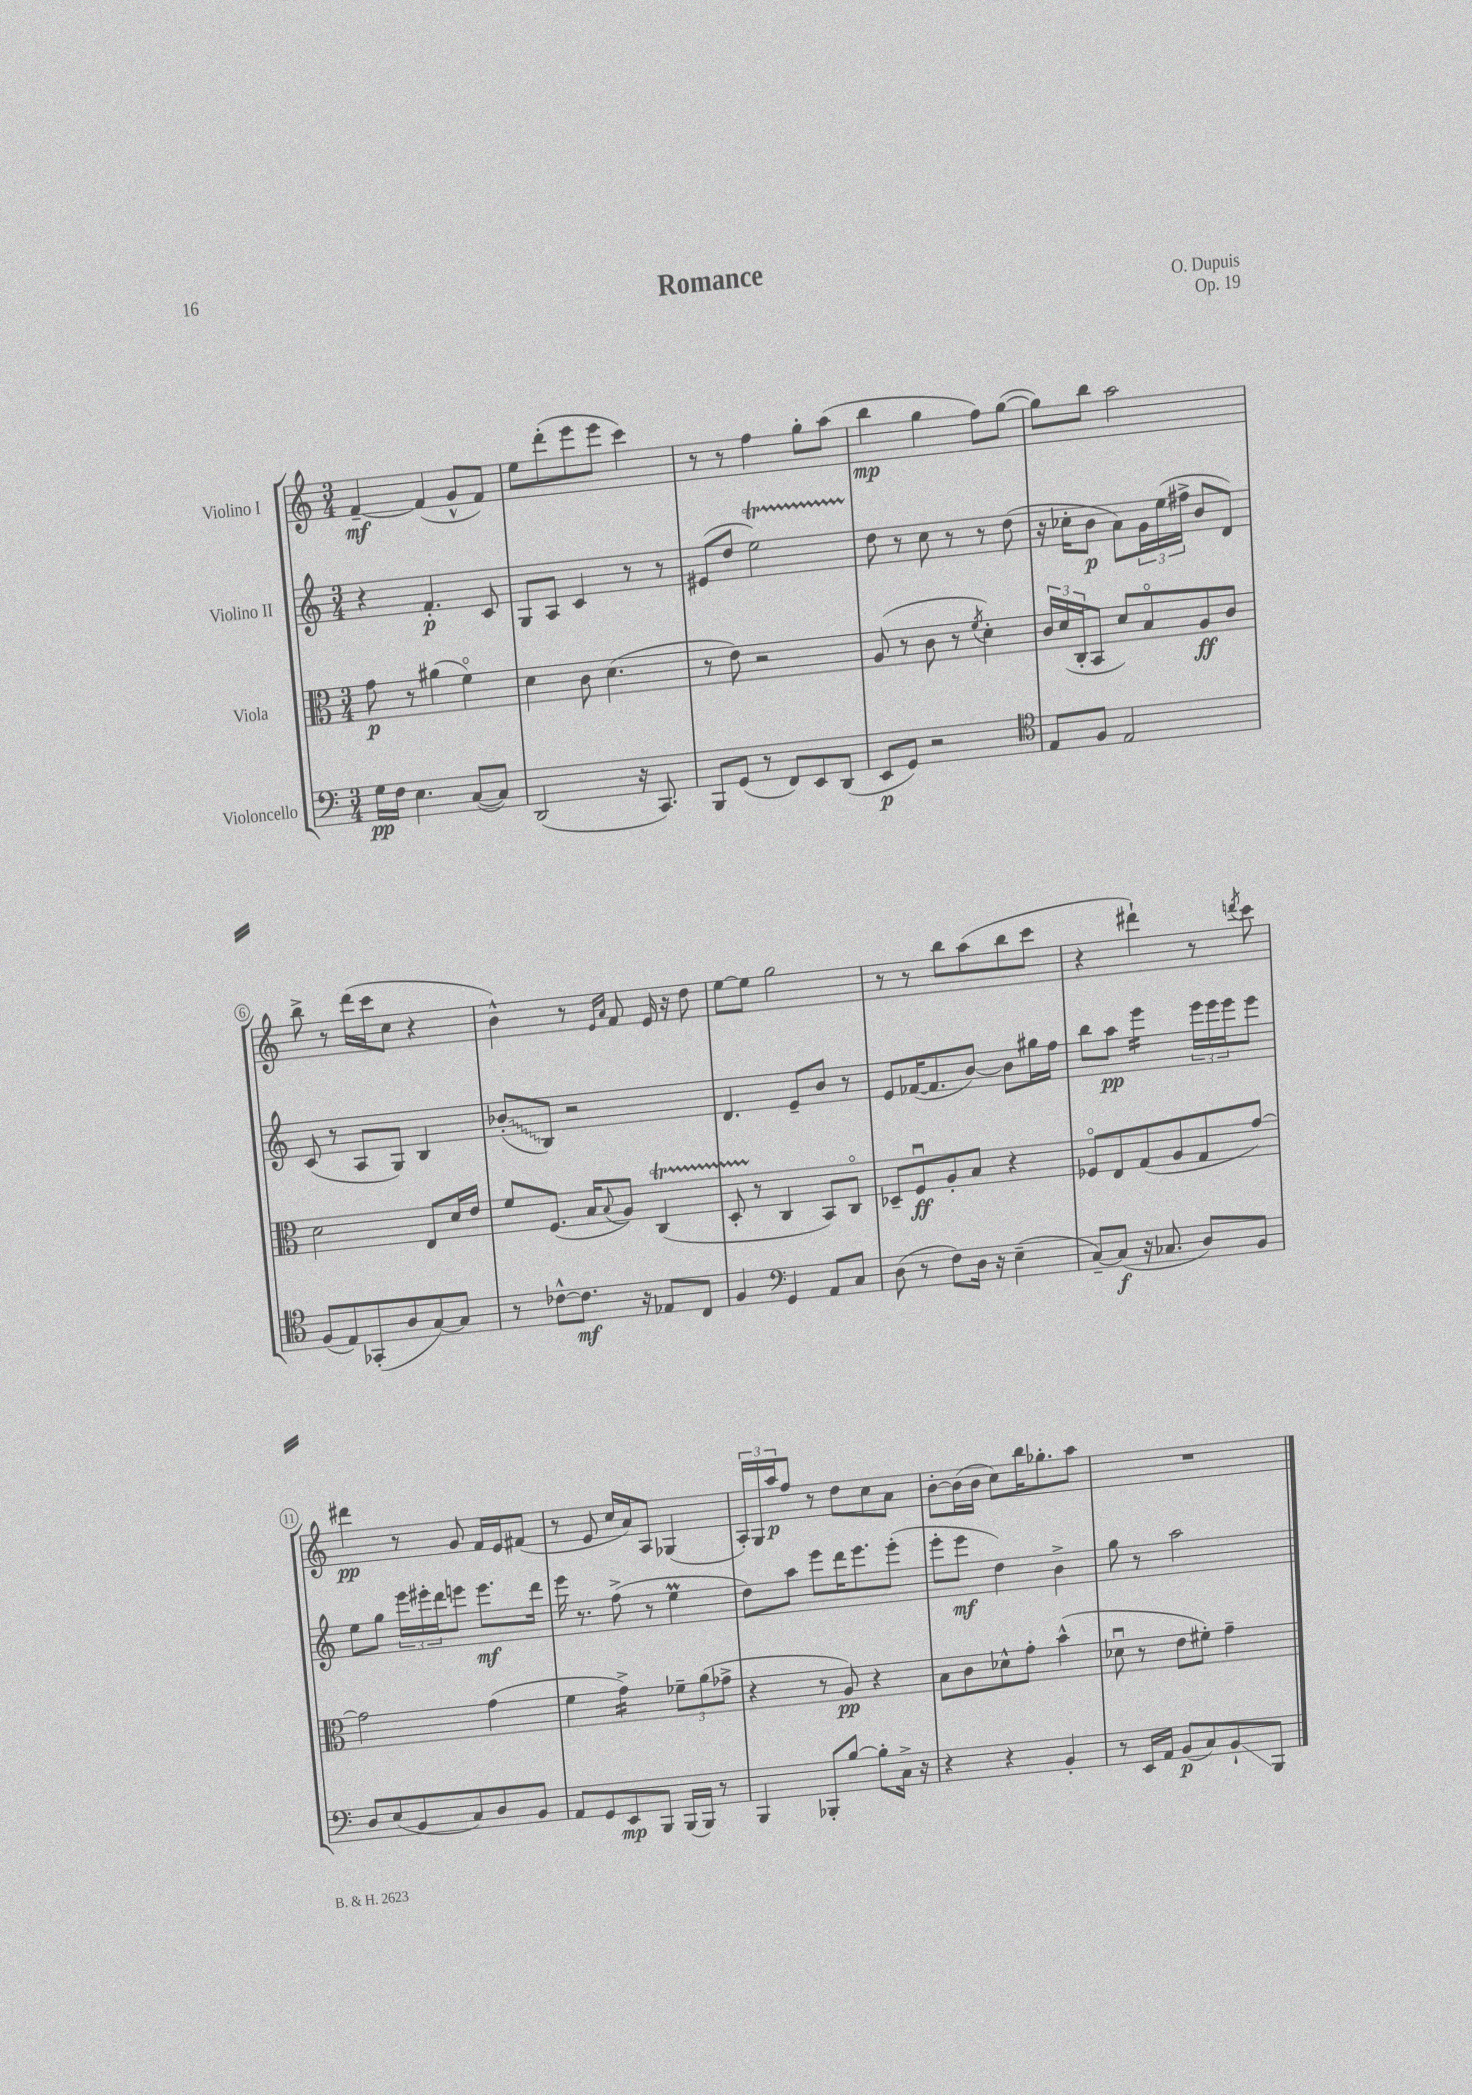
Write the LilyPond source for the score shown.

\header { title = "Romance" composer = "O. Dupuis" opus = "Op. 19" }
<<
\new StaffGroup <<
\new Staff = "s0" \with { instrumentName = "Violino I" } {
    \clef treble \key c \major \numericTimeSignature \time 3/4
    f'4~--\mf f'4( g'8-^ f'8) |
    e''8 d'''8-.( e'''8 e'''8 c'''4) |
    r8 r8 f''4 g''8-. a''8( |
    b''4\mp g''4 f''8) g''8~( |
    g''8) b''8 a''2 |
    b''8-> r8 d'''16( c'''16 c''8 r4 |
    b'4-^) r8 \grace { e'16 a'16 } f'8 e'16 r16 d''8 |
    e''8~ e''8 g''2 |
    r8 r8 b''8 a''8( b''8 c'''8 |
    r4 dis'''4-!) r8 \acciaccatura { d'''8 } c'''8 |
    dis'''4\pp r8 g'8 f'16 e'16 fis'8( |
    r8 e'8 c''16 a'16) a8 ges4( |
    \tuplet 3/2 { a16-.) g16 a''16\p } f''8 r8 d''8 c''8 a'8 |
    b'8~-. b'16( b'16 c''8) b''16 ges''8.-. a''8 |
    R2. \bar "|." |
}
\new Staff = "s1" \with { instrumentName = "Violino II" } {
    \clef treble \key c \major \numericTimeSignature \time 3/4
    r4 f'4.-.\p c'8 |
    g8 a8 c'4 r8 r8 |
    eis'8( d''8 e''2\startTrillSpan) |
    d''8\stopTrillSpan r8 c''8 r8 r8 d''8( |
    r16 ces''16-. b'8\p a'8) \tuplet 3/2 { g'16 e''16( fis''16-> } b'8 d'8) |
    c'8( r8 a8 g8) b4 |
    \once \override Glissando.style = #'zigzag bes'8-.\glissando( b8) r2 |
    d'4. e'8-- b'8 r8 |
    e'8 fes'16~( fes'8. b'8~) b'8 gis''16 f''16 |
    b''8 a''8\pp e'''4:16 \tuplet 3/2 { e'''16 e'''16 e'''16 } e'''8 |
    e''8 g''8 \tuplet 3/2 { e'''16 eis'''16-. d'''16 } e'''8 e'''8.\mf d'''16 |
    e'''16 r8. f''8->( r8 e''4\prall |
    d''8) a''8 e'''8 d'''16 e'''8. e'''8-.( |
    e'''8-. e'''8\mf d''4) b'4-> |
    g''8 r8 a''2 \bar "|." |
}
\new Staff = "s2" \with { instrumentName = "Viola" } {
    \clef alto \key c \major \numericTimeSignature \time 3/4
    g'8\p r8 ais'4( f'4\flageolet) |
    d'4 c'8 d'4.( |
    r8 e'8) r2 |
    a8( r8 c'8 r8 \acciaccatura { f'8 } d'4-.) |
    \tuplet 3/2 { c'16 d'16( c16-. } b,8 d'8) b8\flageolet a8\ff c'8 |
    d'2 e8 d'16 e'16 |
    f'8 f8.( b16 \appoggiatura { b8 } a8) c4\startTrillSpan( |
    d8-. r8\stopTrillSpan c4 b,8) c8\flageolet |
    des8-- f8\downbow\ff a8-. b8 r4 |
    fes8\flageolet e8 g8( a8 g8 g'8~) |
    g'2 g'4( |
    f'4 g'4:16->) \tuplet 3/2 { fes'8-- a'8( ges'8-> } |
    r4 r8 a8\pp) r4 |
    b8 c'8 des'8-^ g'8-. b'4-^( |
    des'8\downbow r8 e'8 fis'8-.) g'4-- \bar "|." |
}
\new Staff = "s3" \with { instrumentName = "Violoncello" } {
    \clef bass \key c \major \numericTimeSignature \time 3/4
    g16\pp f16 e4. c8~( c8) |
    d,2( r16 c,8.) |
    b,,8 g,8( r8 f,8) e,8 d,8( |
    e,8\p g,8) r2 |
    \clef tenor e8 f8 e2 |
    f8( e8) ges,8-.( a8 g8~) g8 |
    r8 ces'8~-^ ces'8.\mf r16 ees8 c8 |
    f4 \clef bass g,4 a,8 c8 |
    d8( r8 f8) d16 r16 e4--( |
    c8~--) c8\f( r16 ces8. d8) b,8 |
    d8 e8( b,8 c8) d8 b,8 |
    a,8 g,8 e,8\mp b,,8 b,,16( b,,16) r8 |
    b,,4 bes,,8-. b8~ b8-. c16-> r16 |
    r4 r4 b,4-. |
    r8 e,16 a,16 b,8\p( c8) b,8-!\glissando b,,8 \bar "|." |
}
>>
>>
\layout { \context { \Score \override BarNumber.stencil = #(make-stencil-circler 0.1 0.3 ly:text-interface::print) } }
